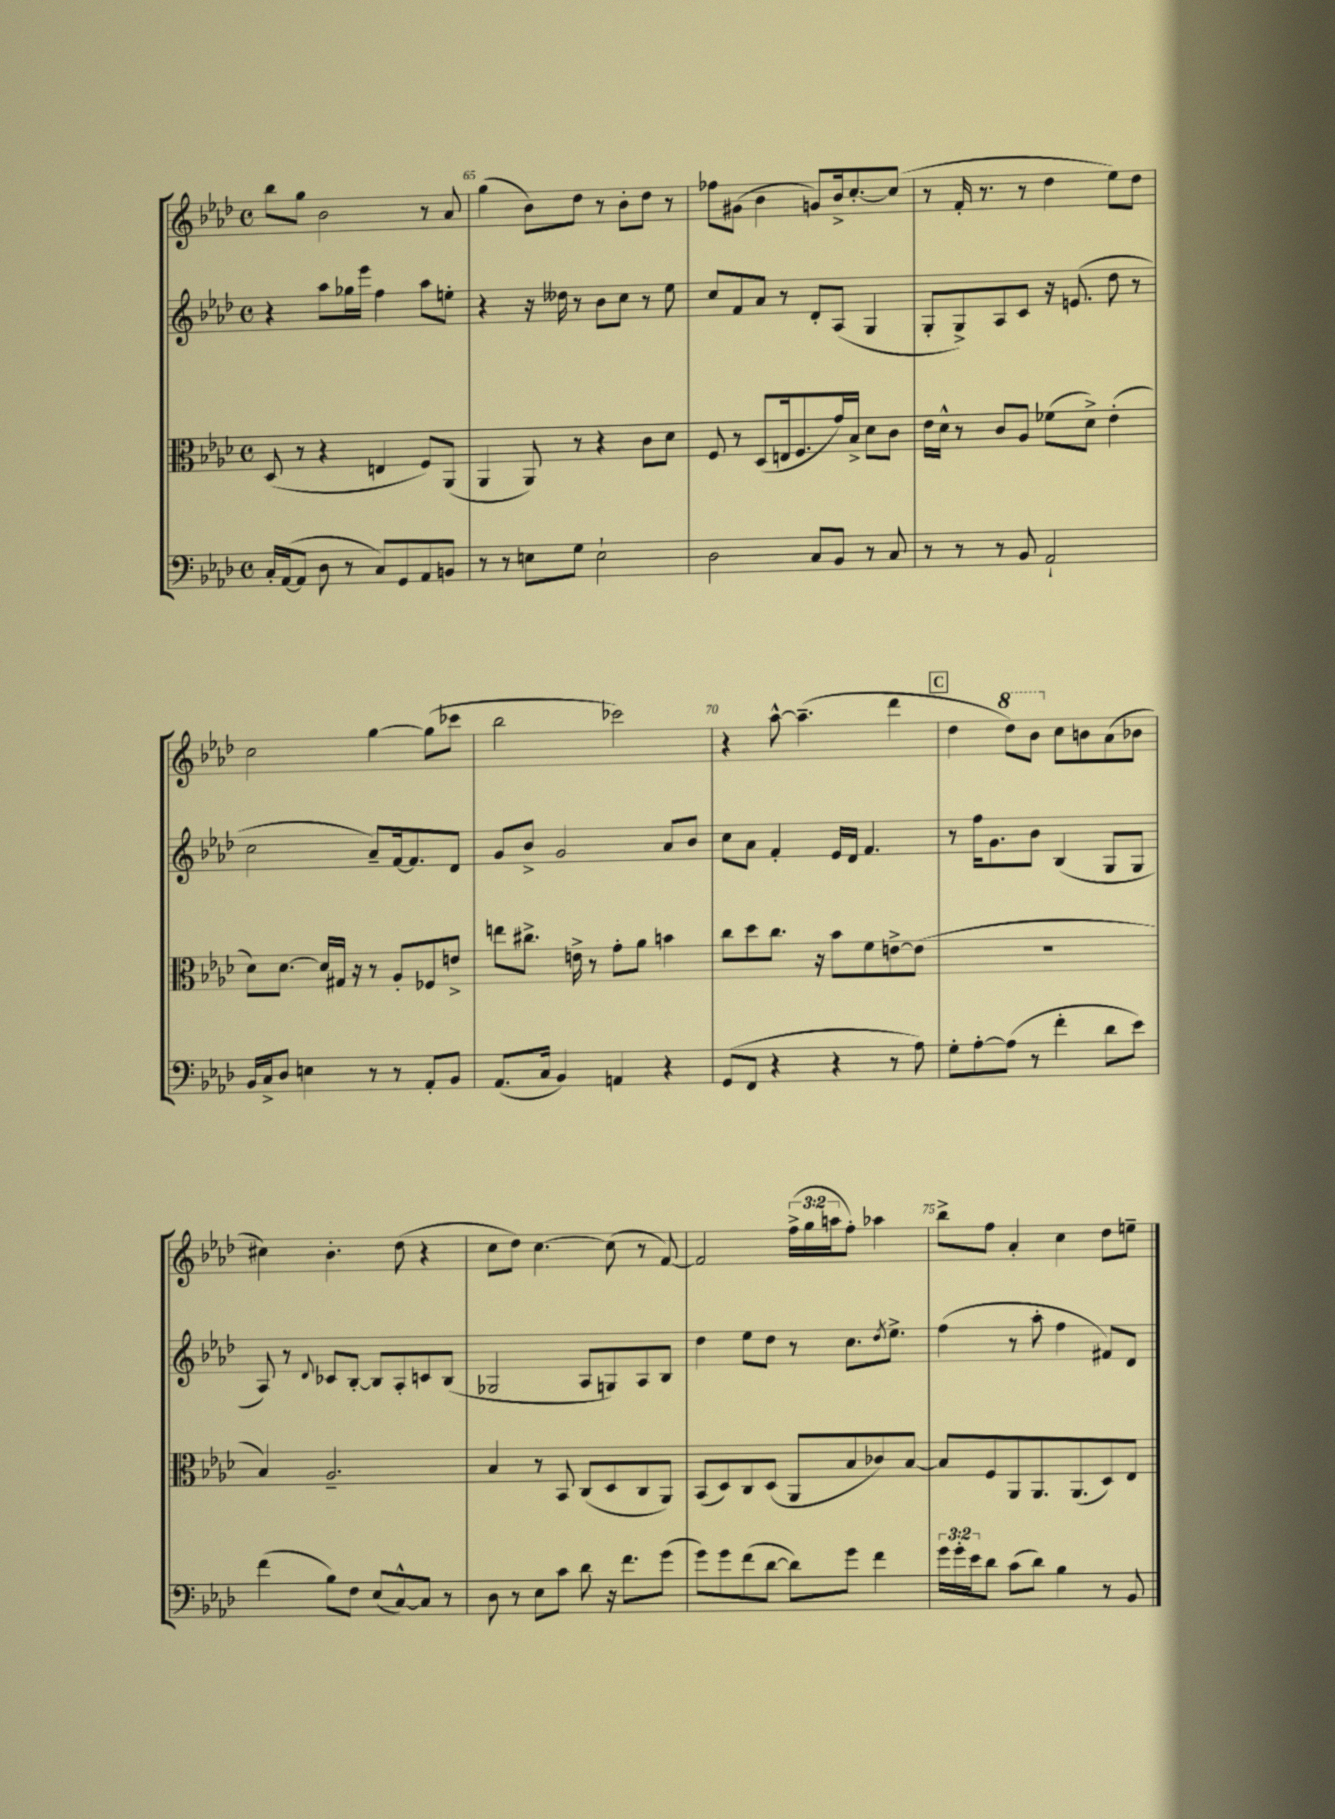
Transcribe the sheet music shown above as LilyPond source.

<<
\new StaffGroup <<
\new Staff = "s0" {
    \clef treble \key aes \major \defaultTimeSignature \time 4/4 \override Staff.TupletNumber.text = #tuplet-number::calc-fraction-text
    bes''8 g''8 bes'2 r8 aes'8 |
    g''4( bes'8) des''8 r8 bes'8-. des''8 r8 |
    fes''8 gis'8( bes'4 g'8) bes'16-> c''8.~-. c''8( |
    r8 f'16-. r8. r8 des''4 ees''8) des''8 |
    c''2 g''4~ g''8( ces'''8 |
    bes''2 ces'''2) |
    r4 aes''8~-^ aes''4.--( des'''4 |
    \mark \markup { \box "C" } des''4 \ottava #1 des'''8) bes''8 \ottava #0 c''8 b'8 aes'8( bes'8 |
    cis''4) bes'4.-. des''8( r4 |
    c''8 des''8) c''4.~ c''8( r8 f'8~) |
    f'2 \tuplet 3/2 { f''16->( g''16 a''16 } f''8-.) aes''4 |
    bes''8-> f''8 aes'4-. c''4 des''8 e''8-- \bar "|." |
}
\new Staff = "s1" {
    \clef treble \key aes \major \defaultTimeSignature \time 4/4
    r4 aes''8 ges''16 ees'''16 f''4 aes''8 e''8-. |
    r4 r16 deses''16 r8 bes'8 c''8 r8 ees''8 |
    c''8 f'8 aes'8 r8 des'8-. aes8( g4 |
    g8-. g8->) aes8 c'8 r16 e'8.( des''8 r8 |
    c''2 aes'8--) f'16~ f'8. des'8 |
    g'8 bes'8-> g'2 aes'8 bes'8 |
    c''8 aes'8 f'4-. ees'16 des'16 f'4. |
    \mark \markup { \box "C" } r8 f''16 g'8. bes'8 bes4( g8 g8 |
    aes8) r8 \appoggiatura { des'8 } ces'8 bes8~-. bes8 aes8-. c'8 bes8( |
    ges2 aes8 g8) aes8 bes8 |
    des''4 ees''8 des''8 r8 c''8. \acciaccatura { des''8 } ees''8.-> |
    f''4( r8 aes''8-. f''4 fis'8) des'8 \bar "|." |
}
\new Staff = "s2" {
    \clef alto \key aes \major \defaultTimeSignature \time 4/4
    des8( r8 r4 e4 f8) aes,8( |
    aes,4 aes,8) r8 r4 c'8 des'8 |
    f8 r8 des8( e16 f8. g'16) bes16-> des'8 c'8 |
    ees'16 des'16-^ r8 c'8 aes8 fes'8( des'8->) ees'4-.( |
    des'8) des'8.~ des'16 gis16 r16 r8 aes8-. fes8 e'8-> |
    e''8 cis''8.-> e'16-> r8 g'8-. aes'8 b'4 |
    c''8 des''8 c''8. r16 bes'8 f'8 e'8~-> e'8( |
    \mark \markup { \box "C" } r1 |
    bes4) aes2.-- |
    bes4 r8 bes,8 c8( des8 c8 aes,8) |
    bes,8( des8) c8 des8( aes,8 bes8 ces'8) bes8~ |
    bes8 f8 aes,8 aes,8. aes,8.( des8) ees8 \bar "|." |
}
\new Staff = "s3" {
    \clef bass \key aes \major \defaultTimeSignature \time 4/4 \override Staff.TupletNumber.text = #tuplet-number::calc-fraction-text
    c16-. aes,16~( aes,8 des8 r8 c8) g,8 aes,8 b,8 |
    r8 r8 e8 g8 e2-! |
    des2 c8 bes,8 r8 c8 |
    r8 r8 r8 bes,8 aes,2-! |
    bes,16 c16-> des8 e4 r8 r8 aes,8-. bes,8 |
    aes,8.( c16 bes,4) a,4 r4 |
    g,8( f,8 r4 r4 r8 aes8) |
    \mark \markup { \box "C" } g8-. aes8~-. aes8( r8 f'4-. des'8 ees'8) |
    f'4( bes8) f8 ees8( c8~-^) c8 r8 |
    des8 r8 ees8 c'8 des'8 r16 f'8. g'8( |
    g'8) g'8 f'8( des'8~ des'8) g'8 f'4 |
    \tuplet 3/2 { g'16 g'16-. ees'16 } des'8 c'8( des'8) bes4 r8 bes,8 \bar "|." |
}
>>
>>
\layout { \context { \Score currentBarNumber = #64 \override BarNumber.break-visibility = ##(#f #t #t) barNumberVisibility = #(every-nth-bar-number-visible 5) } }
